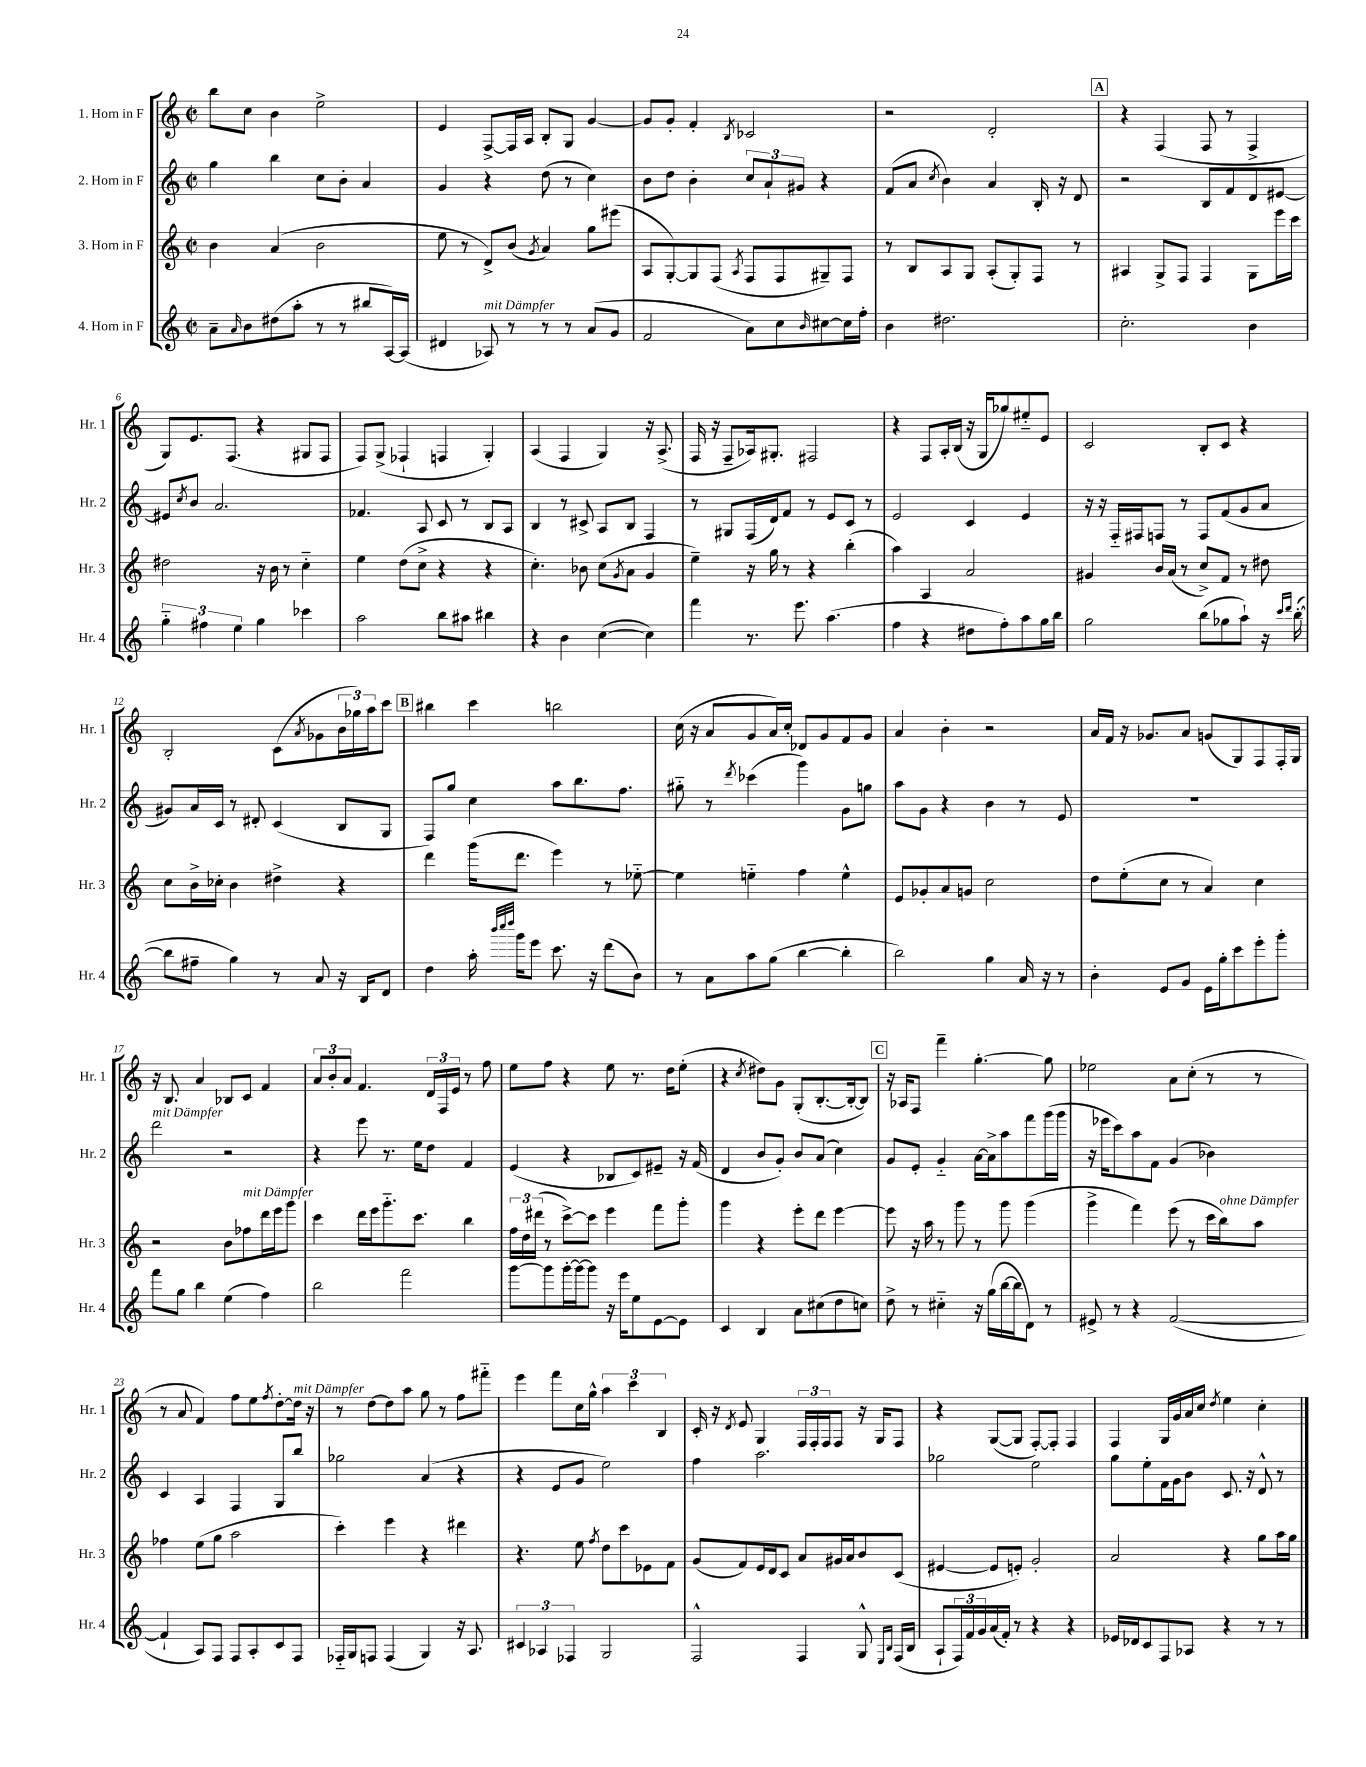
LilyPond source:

<<
\new StaffGroup <<
\new Staff = "s0" \with { instrumentName = "1. Horn in F" shortInstrumentName = "Hr. 1" } {
    \clef treble \key c \major \defaultTimeSignature \time 2/2
    b''8 c''8 b'4 e''2-> |
    e'4 f8~-> f16 a16 b8-. g8 g'4~ |
    g'8 g'8-. f'4-. \acciaccatura { b8 } ces'2 |
    r2 d'2-. |
    \mark \markup { \box "A" } r4 f4( f8 r8 f4-> |
    g8) e'8. f8.( r4 gis8 f8 |
    f8) g8->( fes4-! f4 g4-.) |
    a4( f4 g4) r16 a8.->( |
    f16 r16 f8-- aes16) gis8.-. fis2 |
    r4 f8 a16-. b16( r16 g16 ges''8) eis''8-_ e'8 |
    c'2 b8-. c'8 r4 |
    b2-. c'8( \acciaccatura { a'8 } ges'8 \tuplet 3/2 { b'16 ges''16) a''16 } c'''8 |
    \mark \markup { \box "B" } bis''4 c'''4 b''2 |
    c''16( r16 a'8 g'8 a'16) c''16-. des'8 g'8 f'8 g'8 |
    a'4 b'4-. r2 |
    a'16 f'16 r16 ges'8. a'8 g'8( g8) f8 f16-. g16 |
    r16 b8. a'4 bes8 c'8 f'4 |
    \tuplet 3/2 { a'8 b'8-. a'8 } f'4. \tuplet 3/2 { d'16 f16 e'16 } r8 f''8 |
    e''8 f''8 r4 e''8 r8. d''16 e''8-.( |
    r4 \acciaccatura { c''8 } dis''8) g'8 g8-.( b8.~-. b16~-. b8) |
    \mark \markup { \box "C" } r16 aes16 f8 f'''4-- g''4.~-. g''8 |
    ees''2 a'8 c''8-.( r8 r8 |
    r8 a'8 f'4) f''8 e''8 \acciaccatura { f''8 } d''8~-. d''16^\markup { \italic "mit Dämpfer" } r16 |
    r8 d''8~ d''8 a''8 g''8 r8 f''8 fis'''8-_ |
    e'''4 f'''8 c''16 g''16-^ \tuplet 3/2 { a''4 c'''4 b4 } |
    c'16-. r16 \acciaccatura { d'8 } e'8 g4 \tuplet 3/2 { f16 f16-. f16 } f8 r16 g16 f8 |
    r4 g8~( g8 f8~-.) f8-. f4 |
    f4 g16 g'16 a'16 c''16 \acciaccatura { d''8 } e''4 c''4-. \bar "|." |
}
\new Staff = "s1" \with { instrumentName = "2. Horn in F" shortInstrumentName = "Hr. 2" } {
    \clef treble \key c \major \defaultTimeSignature \time 2/2
    g''4 b''4 c''8 b'8-. a'4 |
    g'4 r4 d''8( r8 c''4) |
    b'8 d''8 b'4-. \tuplet 3/2 { c''8 a'8-! gis'8 } r4 |
    f'8( a'8 \acciaccatura { c''8 } b'4) a'4 b16-. r16 d'8 |
    \mark \markup { \box "A" } r2 b8 f'8 d'8 eis'8~ |
    eis'8 \acciaccatura { c''8 } b'8 a'2. |
    fes'4. a8 c'8 r8 b8 a8 |
    b4 r8 cis'8-> a8 b8 f4 |
    r8 gis8 f16( d'16) f'8 r8 e'8 c'8 r8 |
    e'2 c'4 e'4 |
    r16 r16 f16-_ fis16 f8 r8 f8 f'8( g'8 a'8 |
    gis'8) a'16 c'16 r8 dis'8-. c'4( b8 g8 |
    \mark \markup { \box "B" } f8) g''8 c''4 a''8 b''8. f''8. |
    gis''8-_ r8 \acciaccatura { d'''8 } ces'''4( g'''4) g'8 g''8 |
    a''8 g'8 r4 b'4 r8 e'8 |
    R1 |
    d'''2^\markup { \italic "mit Dämpfer" } r2 |
    r4 e'''8 r8. e''16 d''8 f'4 |
    e'4( r4 bes8 c'8) eis'8-- r16 f'16( |
    d'4 b'8 g'8-.) b'8 a'8( c''4) |
    \mark \markup { \box "C" } g'8 e'8-. g'4-_ a'16~ a'16-> a''8 f'''8 g'''16( g'''16 |
    r16 ees'''16 c'''8) a''8 f'8 g'4( bes'4) |
    c'4 a4 f4 g8 b''8 |
    ges''2 a'4( r4 |
    r4 e'8 g'8 e''2) |
    f''4 a''2. |
    ges''2 e''2 |
    g''8 e''8-. f'16 g'16 b'8 c'8. r16 d'8-^ r8 \bar "|." |
}
\new Staff = "s2" \with { instrumentName = "3. Horn in F" shortInstrumentName = "Hr. 3" } {
    \clef treble \key c \major \defaultTimeSignature \time 2/2
    b'4 a'4( b'2 |
    e''8 r8 d'8->) b'8( \acciaccatura { g'8 } a'4) g''8 eis'''8( |
    a8 g8~-.) g8 f8( \acciaccatura { a8 } f8 f8 gis8--) f8 |
    r8 b8 a8 g8 a8-.( g8-.) f8 r8 |
    \mark \markup { \box "A" } ais4 g8-> f8 f4 g8 e'''16 c'''16 |
    dis''2 r16 b'16 r8 c''4-_ |
    e''4 d''8( c''8-> r4 r4 |
    c''4.-.) bes'8 c''8( \acciaccatura { g'8 } a'8 g'4 |
    e''4--) r16 g''16 r8 r4 b''4-.( |
    a''4) a4 a'2 |
    gis'4 b'16 a'16( r8 c''8->) f'8 r8 dis''8 |
    c''8 b'16-> ces''16-. b'4 dis''4-> r4 |
    \mark \markup { \box "B" } d'''4 g'''16( d'''8. e'''4) r8 ees''8~-_ |
    ees''4 e''4-_ f''4 e''4-^ |
    e'8 ges'8-. a'8 g'8 c''2 |
    d''8 e''8-.( c''8 r8 a'4) c''4 |
    r2 b'8 fes''8^\markup { \italic "mit Dämpfer" } d'''16 e'''16 g'''8 |
    c'''4 d'''16 e'''16 g'''8.-_ c'''8. b''4 |
    \tuplet 3/2 { f''16 d''16 dis'''16( } r8 c'''8~->) c'''8 e'''4 f'''8 g'''8-. |
    g'''4 r4 e'''8-. d'''8 e'''4~ |
    \mark \markup { \box "C" } e'''8 r16 a''16 r8 g'''8 r8 g'''8 g'''4( |
    g'''4-> f'''4) e'''8( r8 c'''16 b''16^\markup { \italic "ohne Dämpfer" }) a''8 |
    fes''4 e''8( g''8 a''2 |
    c'''4-.) e'''4 r4 dis'''4 |
    r4. e''8 \acciaccatura { f''8 } d''8 c'''8 ees'8 f'8 |
    g'8( f'8) e'16 d'16 c'8 a'8 gis'16 a'16 b'8 c'8( |
    eis'4~ eis'8 e'8-.) g'2-. |
    a'2 r4 g''8 a''16 g''16 \bar "|." |
}
\new Staff = "s3" \with { instrumentName = "4. Horn in F" shortInstrumentName = "Hr. 4" } {
    \clef treble \key c \major \defaultTimeSignature \time 2/2
    a'8-- \grace { a'16 } b'8 dis''8( a''8-. r8 r8 bis''8 a16~) a16( |
    dis'4 aes8^\markup { \italic "mit Dämpfer" }) r8 r8 r8 a'8( g'8 |
    f'2 a'8) c''8 \grace { b'16 } cis''8~ cis''16 f''16-. |
    b'4 dis''2. |
    \mark \markup { \box "A" } c''2.-. b'4 |
    \tuplet 3/2 { g''4-_ fis''4 e''4 } g''4 ces'''4 |
    a''2 b''8 ais''8 bis''4 |
    r4 b'4 c''4~( c''4) |
    f'''4 r8. e'''8. a''4.( |
    f''4 r4 dis''8 f''8-.) a''8 g''16 b''16 |
    g''2 b''8( ges''8 a''8-!) r16 \grace { c'''16 d'''16 } b''16~-.( |
    b''8 fis''8-- g''4) r8 a'8 r16 b16 d'8 |
    \mark \markup { \box "B" } d''4 a''16-. \grace { b'''32 c''''32 d''''32 } g'''16 e'''8 c'''8. r16 d'''8( b'8) |
    r8 a'8 a''8 g''8( b''4~ b''4-. |
    b''2) g''4 a'16 r16 r8 |
    b'4-. e'8 g'8 e'16 g''16-. c'''8 e'''8-. g'''8-. |
    f'''8 g''8 b''4 e''4( f''4) |
    b''2 f'''2 |
    g'''8~ g'''8 g'''16~-. g'''16~ g'''8 r16 e'''16 e''8 e'8~ e'8 |
    c'4 b4 a'8 cis''8( d''8 c''8) |
    \mark \markup { \box "C" } d''8-> r8 cis''4-_ r16 g''16( b''16~ b''16 d'8) r8 |
    eis'8-> r8 r4 f'2~( |
    f'4-! a8) f8 f8 a8-. c'8 f8 |
    fes16-_ g16 f8 f4( g4) r16 a8. |
    \tuplet 3/2 { cis'4 aes4 fes4 } g2 |
    f2-^ f4 g8-^ \grace { e16 b16 } f16( b16 |
    a8-! \tuplet 3/2 { f16) f'16 g'16 } a'16( f'16-.) r8 r4 r4 |
    ees'16 des'16 c'8 f8 aes8 r4 r8 r8 \bar "|." |
}
>>
>>
